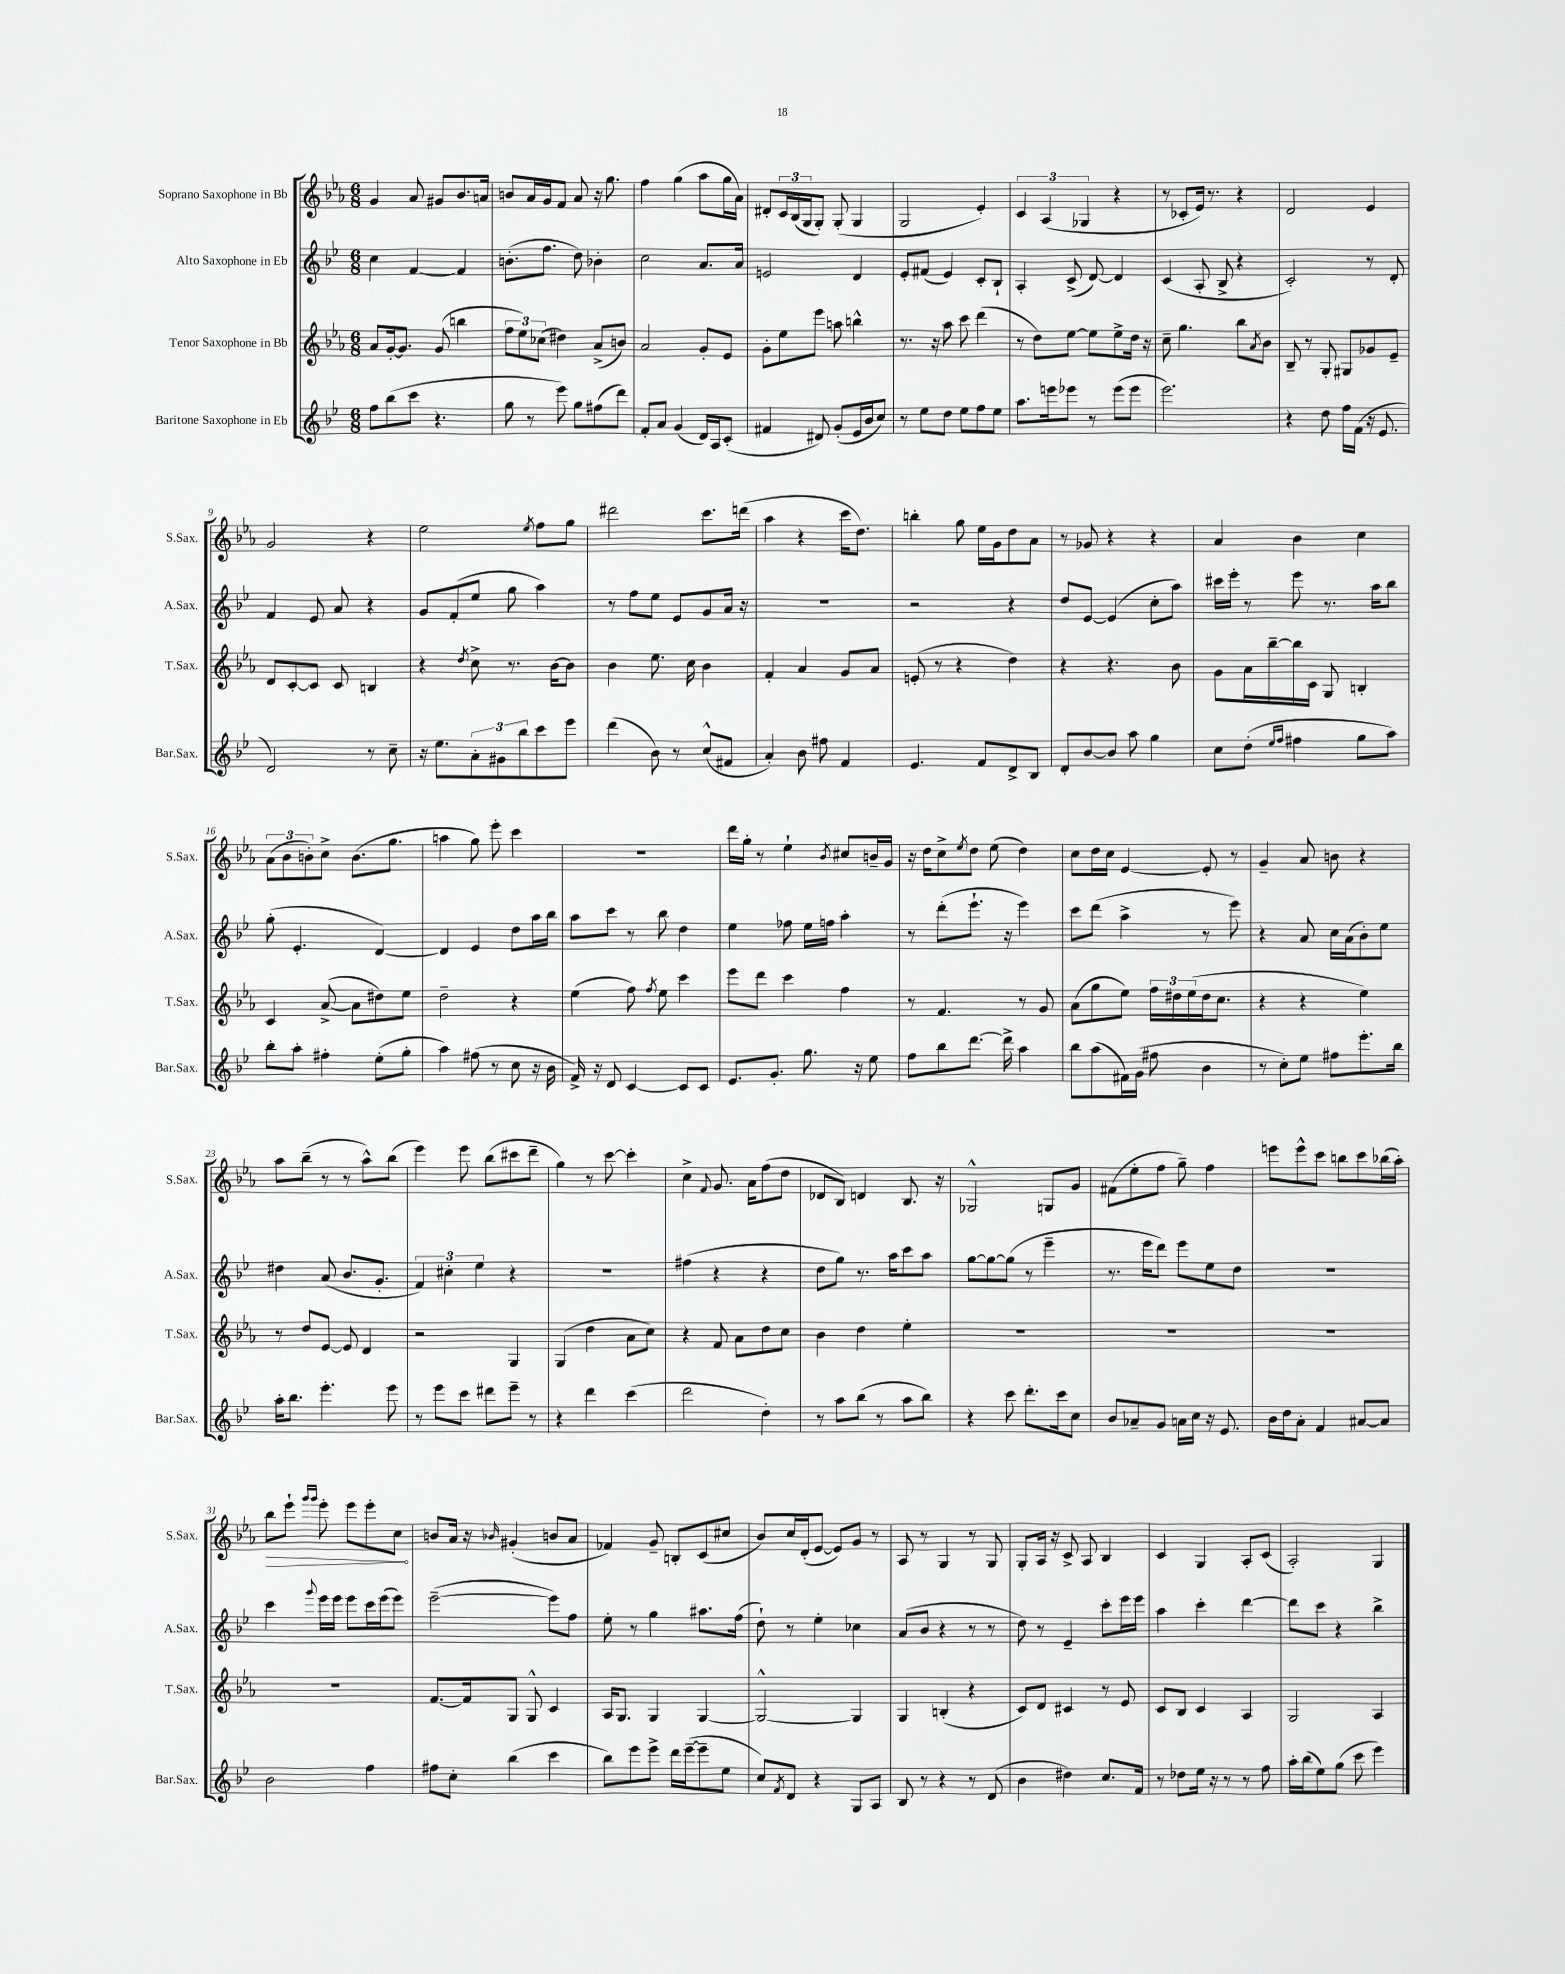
<<
\new StaffGroup <<
\new Staff = "s0" \with { instrumentName = "Soprano Saxophone in Bb" shortInstrumentName = "S.Sax." } {
    \clef treble \key ees \major \numericTimeSignature \time 6/8
    g'4 aes'8 gis'8 bes'8. a'16 |
    b'8 aes'16 g'16 f'8 aes'8 r16 g''8. |
    f''4 g''4( aes''8 g''16 aes'16) |
    dis'8-. \tuplet 3/2 { c'16 bes16( g16 } g8-.) g8-.( g4 |
    g2 ees'4-.) |
    \tuplet 3/2 { c'4 aes4( ges4 } r4 |
    r8 ces'8-. ees'16) r8. r4 |
    d'2 ees'4 |
    g'2 r4 |
    ees''2 \acciaccatura { ees''8 } f''8 g''8 |
    dis'''2 c'''8. d'''16( |
    aes''4 r4 c'''16 d''8.) |
    b''4-. g''8 ees''16 g'16 d''8 aes'8 |
    r8 ges'8 r4 r4 |
    aes'4 bes'4 c''4 |
    \tuplet 3/2 { aes'8( bes'8 b'8-.) } c''8-> b'8.( g''8. |
    a''4 g''8) ees'''8-. c'''4 |
    R2. |
    d'''16 g''16-. r8 ees''4-! \acciaccatura { bes'8 } cis''8 b'16-- g'16 |
    r16 d''16 c''8-> \acciaccatura { ees''8 } d''8 ees''8( d''4) |
    c''8 d''16 c''16 ees'4~ ees'8-. r8 |
    g'4-- aes'8 b'8 r4 |
    aes''8 bes''8--( r8 r8 aes''8-^) bes''8( |
    ees'''4) ees'''8 bes''8( cis'''8 d'''8-- |
    g''4) r8 c'''8~ c'''4-. |
    c''4-> \appoggiatura { f'8 } g'8. aes'16 f''8( d''8 |
    des'8 bes8) d'4 bes8. r16 |
    ges2-^ g8 g'8 |
    fis'8( ees''8-. f''8 g''8--) f''4 |
    e'''8 e'''8-^ c'''8 b''8 c'''8 bes''16( aes''16-.) |
    \once \override Hairpin.circled-tip = ##t bes''8\> ees'''8-! \grace { g'''16 g'''16 } ees'''8-. ees'''8 ees'''8-. c''8\! |
    b'8 aes'16 r16 \grace { bes'16 } gis'4-.( b'8 aes'8 |
    fes'4) g'8-- b8-. c'8( cis''8 |
    bes'8) c''16 d'16-.( ees'8~ ees'8) g'8 r8 |
    aes8 r8 g4 r8 g8 |
    g8-. aes16 r16 c'8-> aes8 bes4 |
    c'4 g4 aes8-. c'8( |
    aes2-.) g4 \bar "|." |
}
\new Staff = "s1" \with { instrumentName = "Alto Saxophone in Eb" shortInstrumentName = "A.Sax." } {
    \clef treble \key bes \major \numericTimeSignature \time 6/8
    c''4 f'4~ f'4 |
    b'8.-.( f''8. d''8) bes'4-. |
    c''2 a'8. a'16 |
    e'2 d'4 |
    ees'8-. fis'8( ees'4) c'8-. bes8-! |
    a4-. c'8->( d'8~) d'4 |
    c'4( a8-. bes8-> r4 |
    c'2-.) r8 d'8-. |
    f'4 ees'8 a'8 r4 |
    g'8 f'8-.( ees''8 g''8 a''4) |
    r8 f''8 ees''8 ees'8 g'8 a'16 r16 |
    R2. |
    r2 r4 |
    d''8 ees'8~ ees'4( c''8-. a''8) |
    cis'''16 ees'''16-. r8 ees'''8 r8. a''16 bes''8 |
    g''8-.( ees'4.-. d'4~) |
    d'4 ees'4 d''8 a''16 bes''16 |
    a''8 c'''8 r8 bes''8 d''4 |
    ees''4 fes''8 ees''16 f''16 a''4-. |
    r8 d'''8-.( ees'''8.-! r16 ees'''4) |
    c'''8 d'''8( a''4-> r8 ees'''8) |
    r4 a'8 c''16 a'16( bes'8-.) ees''8 |
    dis''4 a'8( bes'8. g'8.-. |
    \tuplet 3/2 { f'4) cis''4-. ees''4 } r4 |
    R2. |
    fis''4( r4 r4 |
    d''8 g''8) r8. a''16 c'''8 a''8 |
    g''8~ g''8~ g''8( r8 ees'''4-- |
    r8. ees'''16 d'''8) ees'''8 ees''8 d''8 |
    R2. |
    c'''4 \appoggiatura { g'''8 } ees'''16 ees'''16 ees'''8 c'''16 ees'''16( ees'''8) |
    ees'''2~--( ees'''8) f''8 |
    ees''8-. r8 g''4 ais''8. f''16( |
    d''8-!) r8 ees''4-. ces''4 |
    a'8( bes'8 r4 r8 r8 |
    d''8) r8 ees'4-- c'''8-. ees'''16 ees'''16 |
    a''4 c'''4-. d'''4~ |
    d'''8 c'''8 r4 bes''4-> \bar "|." |
}
\new Staff = "s2" \with { instrumentName = "Tenor Saxophone in Bb" shortInstrumentName = "T.Sax." } {
    \clef treble \key ees \major \numericTimeSignature \time 6/8
    aes'8 g'16~-. g'8. g'8( b''4 |
    \tuplet 3/2 { f''8 ees''8) ces''8( } dis''4) aes'8->( b'8) |
    aes'2 g'8-. ees'8 |
    g'8-. ees''8 ees'''8 a''8 b''4-^ |
    r8. r16 aes''8 c'''8 d'''4( |
    r8 d''8) ees''8~ ees''8 ees''8-> d''16 r16 |
    c''8-- g''4. bes''8 \acciaccatura { aes'8 } bes'8 |
    bes8-- r8 g8-. gis8 ges'8 ees'8-- |
    d'8 c'8~-. c'8 c'8 b4 |
    r4 \acciaccatura { d''8 } c''8-> r8. bes'16~ bes'8 |
    bes'4 ees''8. c''16 bes'4 |
    f'4-. aes'4 g'8 aes'8 |
    e'8-.( r8 r4 d''4) |
    r4 r4. bes'8 |
    g'8 aes'16 bes''16~-- bes''16 c'16 g8 b4-. |
    c'4 aes'8~->( aes'8 dis''8) ees''8 |
    d''2-- r4 |
    ees''4( f''8) \acciaccatura { f''8 } ees''8 c'''4 |
    ees'''8 d'''8 c'''4 f''4 |
    r8 f'4. r8 g'8 |
    aes'8( g''8 ees''8) \tuplet 3/2 { f''16 dis''16 ees''16( } dis''16 c''8. |
    r4 r4 ees''4) |
    r8 d''8 ees'8~ ees'8 d'4 |
    r2 g4 |
    g4( d''4 aes'8 c''8) |
    r4 f'8 aes'8 d''8 c''8 |
    bes'4 d''4 ees''4-. |
    R2. |
    R2. |
    R2. |
    R2. |
    f'8.~ f'16 g8 g8-^ c'4 |
    aes16 g8. g4 g4~ |
    g2~-^ g4 |
    g4 b4-.( r4 |
    c'8) d'8 cis'4 r8 ees'8 |
    c'8 bes8 c'4 aes4 |
    g2 aes4 \bar "|." |
}
\new Staff = "s3" \with { instrumentName = "Baritone Saxophone in Eb" shortInstrumentName = "Bar.Sax." } {
    \clef treble \key bes \major \numericTimeSignature \time 6/8
    f''8 bes''8( c'''8 r4. |
    g''8 r8 ees'''8) g''8 fis''8( d'''8) |
    f'8-. a'8 g'4( d'16) a16 c'8-.( |
    fis'4 dis'8) g'8-.( ees'16 bes'16 c''8) |
    r8 ees''8 d''8 ees''8 f''8 ees''8 |
    a''8. e'''16 ees'''8 r8 ees'''8( ees'''8 |
    ees'''2.) |
    r4 d''8 f''16 f'16( r16 ees'8. |
    d'2) r8 c''8-- |
    r16 ees''8. \tuplet 3/2 { a'8-. gis'8 bes''8 } c'''8 ees'''8 |
    d'''4( bes'8) r8 c''8-^( fis'8 |
    a'4-.) bes'8 fis''8 f'4 |
    ees'4. f'8 d'8-> bes8 |
    d'8-. bes'8~ bes'8 a''8 g''4 |
    c''8 d''8-.( \grace { ees''16 f''16 } fis''4 g''8 a''8) |
    bes''8-. a''8-. fis''4-. ees''8-.( g''8-. |
    a''4) fis''8( r8 c''8 r16 bes'16 |
    f'16->) r16 d'8 c'4~ c'8 c'8 |
    ees'8. g'8.-. g''8. r16 ees''8 |
    f''8 bes''8 d'''8.~ d'''16-> a''4 |
    bes''8 a''8( fis'16) g'16( fis''8 bes'4 |
    r8 c''8-.) ees''8 fis''8 ees'''8.-. bes''16 |
    a''16-. bes''8. ees'''4.-. ees'''8 |
    r8 ees'''8 c'''8 dis'''8 ees'''8-- r8 |
    r4 d'''4 c'''4( |
    d'''2 d''4-.) |
    r8 a''8 bes''8( r8 a''8 bes''8) |
    r4 c'''8 d'''8.-. c'''16 c''8 |
    bes'8 aes'8-- g'8 a'16 c''16 r16 ees'8. |
    bes'16 d''16 a'8-. f'4 ais'8~ ais'8 |
    bes'2 f''4 |
    fis''8 c''8-. bes''4( c'''4 |
    bes''8) ees'''8 ees'''8-> d'''16 ees'''16~--( ees'''8-- ees''8 |
    c''8) \acciaccatura { f'8 } d'8 r4 g8 a8 |
    bes8 r8 r4 r8 d'8( |
    bes'4 dis''4) c''8. f'16 |
    r8 des''8 ees''16 r16 r8 r8 f''8 |
    a''16-. bes''16( ees''8) g''8( c'''8 ees'''4) \bar "|." |
}
>>
>>
